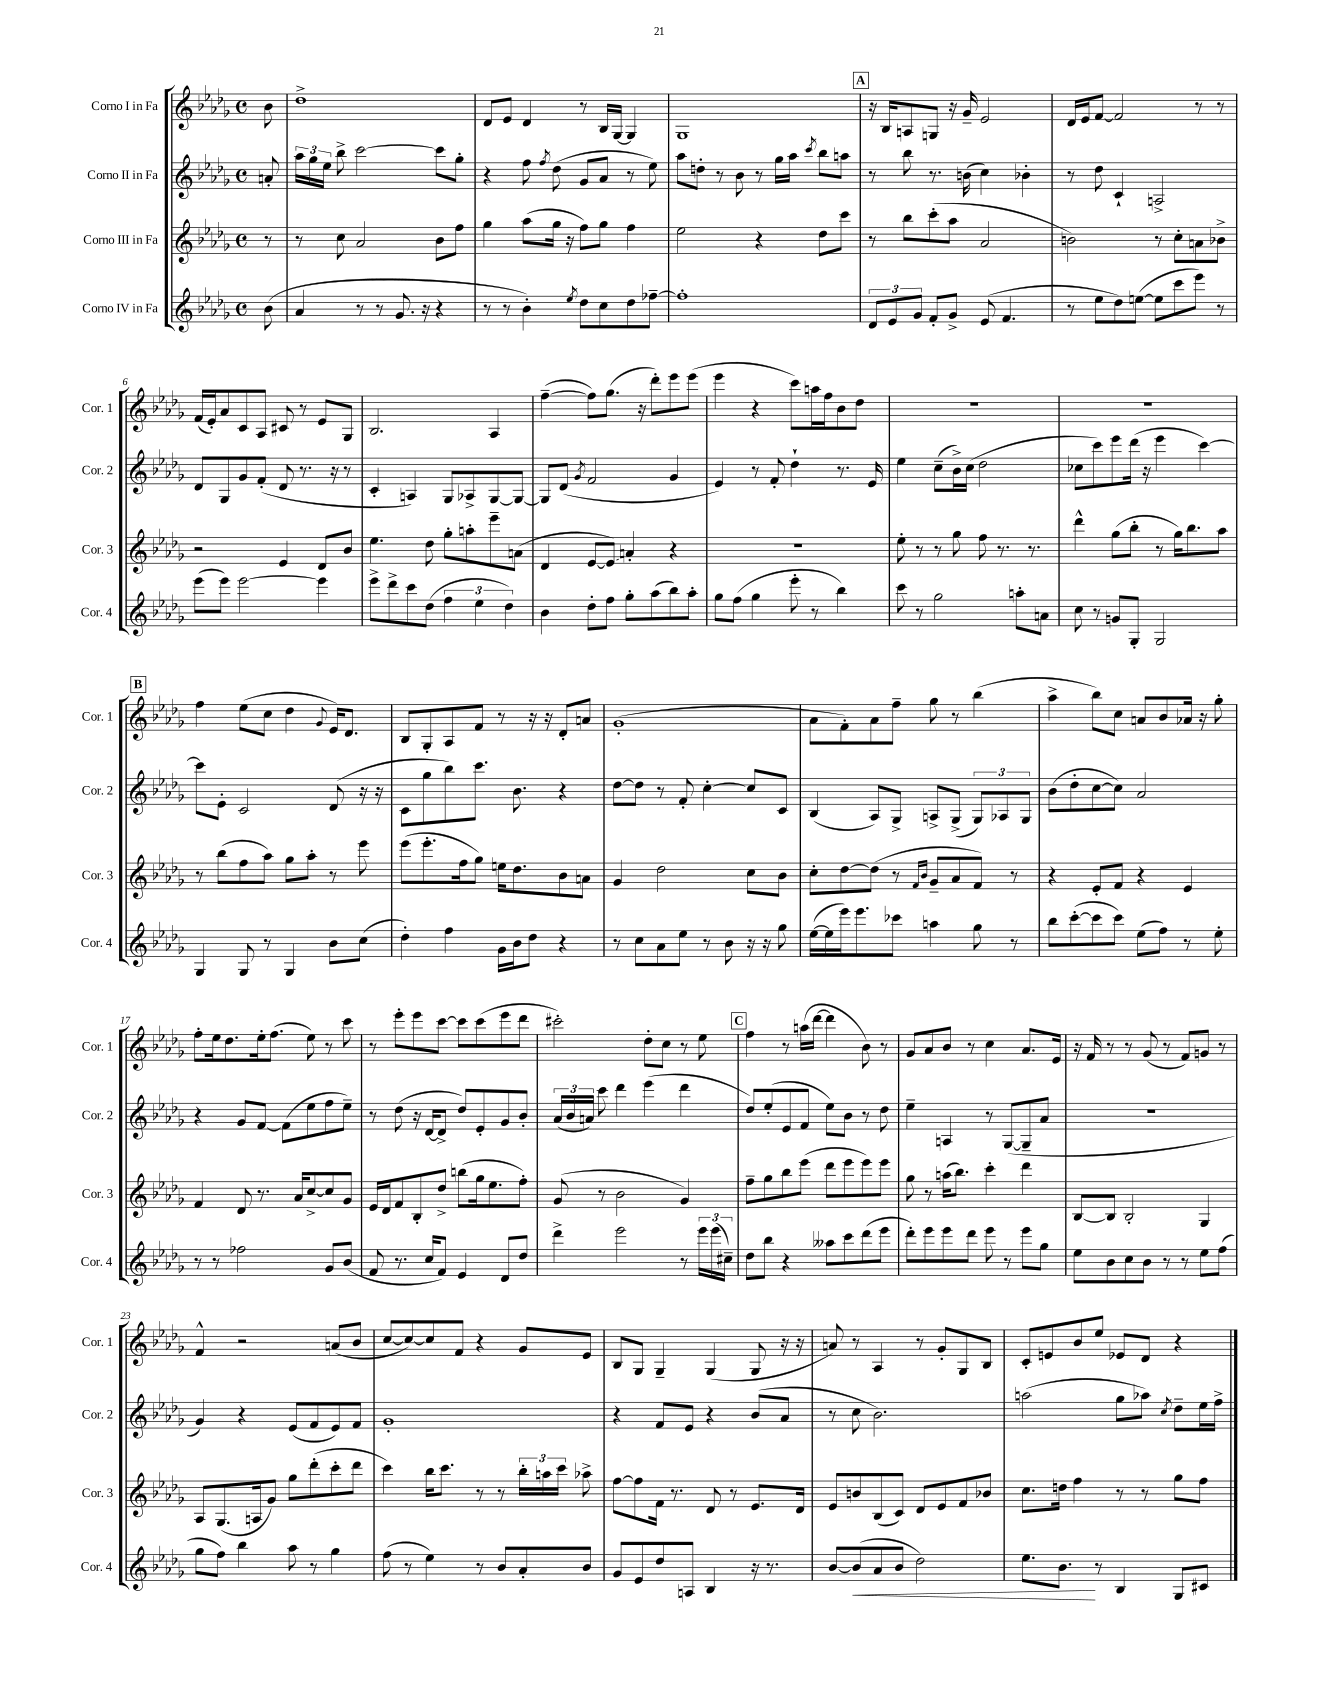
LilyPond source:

<<
\new StaffGroup <<
\new Staff = "s0" \with { instrumentName = "Corno I in Fa" shortInstrumentName = "Cor. 1" } {
    \clef treble \key des \major \defaultTimeSignature \time 4/4 \partial 8
    \autoBeamOff bes'8 |
    des''1-> |
    des'8[ ees'8] des'4 r8 bes16[ ges16]~ ges4 |
    ges1 |
    \mark \markup { \box "A" } r16 bes16[ a8 g8] r16 ges'16-- ees'2 |
    des'16[ ees'16 f'8]~ f'2 r8 r8 |
    f'16[( ees'16-.) aes'8 c'8 aes8] cis'8 r8 ees'8[ ges8] |
    bes2. aes4 |
    f''4~--( f''8[) ges''8.]( r16 des'''8[-.) ees'''8 ees'''8]( |
    ees'''4 r4 c'''8[) a''16 f''16 bes'8 des''8] |
    R1 |
    r1 |
    \mark \markup { \box "B" } f''4 ees''8[( c''8] des''4 \appoggiatura { ges'8 } ees'16[) des'8.] |
    bes8[ ges8-. aes8 f'8] r8 r16 r16 des'8[-. a'8] |
    ges'1-.( |
    aes'8[ f'8-.) aes'8 f''8]-- ges''8 r8 bes''4( |
    aes''4-> bes''8[) c''8] a'8[ bes'8 aes'16] r16 ges''8-. |
    f''8[-. ees''16 des''8. ees''16-. f''8.]( ees''8) r8 c'''8 |
    r8 ees'''8[-. ees'''8 c'''8]~ c'''8[ c'''8( ees'''8 des'''8] |
    cis'''2-.) des''8[-. c''8] r8 ees''8 |
    \mark \markup { \box "C" } f''4 r8 a''16[( des'''16]~ des'''4 bes'8) r8 |
    ges'8[ aes'8 bes'8] r8 c''4 aes'8.[ ees'16] |
    r16 f'16 r8 r8 ges'8( r8 f'8[) g'8] r8 |
    f'4-^ r2 a'8[( bes'8] |
    c''8[~ c''8~) c''8 f'8] r4 ges'8[ ees'8] |
    bes8[ ges8] ges4-- ges4( ges8 r16 r16 |
    a'8) r8 aes4 r8 ges'8[-. ges8 bes8] |
    c'8[-. e'8 bes'8 ees''8] ees'8[ des'8] r4 \bar "|." |
}
\new Staff = "s1" \with { instrumentName = "Corno II in Fa" shortInstrumentName = "Cor. 2" } {
    \clef treble \key des \major \defaultTimeSignature \time 4/4 \partial 8
    \autoBeamOff a'8-. |
    \tuplet 3/2 { aes''16[ ges''16 ees''16] } bes''8-> c'''2~ c'''8[ ges''8]-. |
    r4 f''8 \acciaccatura { f''8 } des''8( ges'8[ aes'8] r8 ees''8) |
    aes''8[ d''8]-. r8 bes'8 r8 ges''16[ aes''16] \acciaccatura { c'''8 } bes''8[ a''8] |
    \mark \markup { \box "A" } r8 bes''8 r8. b'16( c''4) bes'4-. |
    r8 des''8 c'4-! a2-> |
    des'8[ ges8 ges'8 f'8]-.( des'8 r8. r16 r8 |
    c'4-. a4) ges8[ aes8-> ges8~ ges8]~ |
    ges8[ des'8]( \acciaccatura { ges'8 } f'2 ges'4 |
    ees'4) r8 f'8-. des''4-! r8. ees'16 |
    ees''4 c''8[--( bes'16->) c''16]( des''2 |
    ces''8[ c'''8) ees'''8 des'''16]( r16 ees'''4 c'''4~) |
    \mark \markup { \box "B" } c'''8[ ees'8]-. c'2 des'8( r16 r16 |
    c'8[ ges''8 bes''8) c'''8.] bes'8. r4 |
    des''8[~ des''8] r8 f'8-. c''4~-. c''8[ c'8] |
    bes4( aes8[) ges8]-> a8[-> ges8]->( \tuplet 3/2 { ges8[) aes8 ges8] } |
    bes'8[( des''8-. c''8~ c''8]) aes'2 |
    r4 ges'8[ f'8]~ f'8[( ees''8 f''8 ees''8]--) |
    r8 des''8( r16 des'16[~ des'8]-> des''8[) ees'8-. ges'8 bes'8]-. |
    \tuplet 3/2 { aes'16[( bes'16 a'16]) } c'''8 des'''4 ees'''4( des'''4 |
    \mark \markup { \box "C" } des''8[) ees''8-.( ees'8 f'8] ees''8[) bes'8] r8 des''8 |
    ees''4-- a4 r8 ges8[~( ges8-- aes'8] |
    R1 |
    ges'4) r4 ees'8[( f'8 ees'8) f'8] |
    ges'1-. |
    r4 f'8[ ees'8] r4 bes'8[( aes'8] |
    r8 c''8 bes'2.) |
    a''2( ges''8[ aes''8]) \acciaccatura { c''8 } des''8[-- ees''16 f''16]-> \bar "|." |
}
\new Staff = "s2" \with { instrumentName = "Corno III in Fa" shortInstrumentName = "Cor. 3" } {
    \clef treble \key des \major \defaultTimeSignature \time 4/4 \partial 8
    \autoBeamOff r8 |
    r8 c''8 aes'2 bes'8[ f''8] |
    ges''4 aes''8[( ges''16] r16 f''8[) ges''8] f''4 |
    ees''2 r4 des''8[ c'''8] |
    \mark \markup { \box "A" } r8 bes''8[ c'''8-.( aes''8] aes'2 |
    b'2) r8 c''8[-. a'8 bes'8]-> |
    r2 ees'4 des'8[ bes'8] |
    ees''4. des''8 ges''8[-. a''8-. ees'''8-- a'8]( |
    des'4 ees'8[~ ees'8]\glissando) a'4-. r4 |
    R1 |
    ees''8-. r8 r8 ges''8 f''8 r8. r8. |
    des'''4-^ ges''8[( bes''8]-. r8 ges''16[) bes''8. aes''8] |
    \mark \markup { \box "B" } r8 bes''8[( f''8 aes''8]) ges''8[ aes''8]-. r8 ees'''8 |
    ees'''8[( ees'''8.-. f''16 ges''8]) e''16[ des''8. bes'8 a'8] |
    ges'4 des''2 c''8[ bes'8] |
    c''8[-. des''8~ des''8]( r8 \grace { f'16[ bes'16] } ges'8[-- aes'8 f'8]) r8 |
    r4 ees'8[-. f'8] r4 ees'4 |
    f'4 des'8 r8. aes'16[ c''8~-> c''8 ges'8] |
    ees'16[ des'16 f'8 bes8-. des''8]-> b''8[( ges''16 ees''8. f''8]-.) |
    ges'8( r8 bes'2 ges'4) |
    \mark \markup { \box "C" } f''8[-- ges''8 bes''8 ees'''8]( des'''8[ ees'''8 ees'''8) ees'''8] |
    ges''8 r8 a''16[( bes''8.]) c'''4-. des'''4 |
    bes8[~ bes8] bes2-. ges4 |
    aes8[ ges8.( a16 ges'8]) ges''8[ des'''8-.( c'''8-. des'''8] |
    c'''4) bes''16[ c'''8.] r8 r8 \tuplet 3/2 { bes''16[-. a''16 c'''16] } aes''8-> |
    f''8[~ f''8 f'16] r8. des'8 r8 ees'8.[ des'16] |
    ees'8[ b'8 bes8( c'8]) des'8[ ees'8 f'8 bes'8] |
    c''8.[ d''16] f''4 r8 r8 ges''8[ f''8] \bar "|." |
}
\new Staff = "s3" \with { instrumentName = "Corno IV in Fa" shortInstrumentName = "Cor. 4" } {
    \clef treble \key des \major \defaultTimeSignature \time 4/4 \partial 8
    \autoBeamOff bes'8( |
    aes'4 r8 r8 ges'8. r16 r4 |
    r8 r8 bes'4-.) \acciaccatura { ees''8 } des''8[ c''8 des''8 fes''8]~-- |
    fes''1-. |
    \mark \markup { \box "A" } \tuplet 3/2 { des'8[ ees'8 ges'8] } f'8[-. ges'8]-> ees'8( f'4. |
    r8 ees''8[ des''8) e''8]~( e''8[ c'''8 ees'''8]) r8 |
    ees'''8[( ees'''8]) ees'''2~ ees'''4 |
    ees'''8[-> des'''8-> c'''8 des''8]( \tuplet 3/2 { f''4 ees''4 des''4) } |
    bes'4 des''8[-. f''8] ges''8[-. aes''8( bes''8) aes''8]-. |
    ges''8[ f''8]( ges''4 ees'''8-. r8 bes''4) |
    c'''8 r8 ges''2 a''8[-. a'8] |
    c''8 r8 g'8[ ges8]-. ges2 |
    \mark \markup { \box "B" } ges4 ges8 r8 ges4 bes'8[ c''8]( |
    des''4-.) f''4 ges'16[ bes'16 des''8] r4 |
    r8 c''8[ aes'8 ees''8] r8 bes'8 r16 r16 ges''8 |
    ees''16[~( ees''16 ees'''16) ees'''8. ces'''8] a''4 ges''8 r8 |
    bes''8[ c'''8~-.( c'''8 c'''8]) ees''8[( f''8]) r8 ees''8-. |
    r8 r8 fes''2 ges'8[ bes'8]( |
    f'8 r8. c''16[ f'8]) ees'4 des'8[ des''8] |
    des'''4-> ees'''2 r8 \tuplet 3/2 { ees'''16[ ees'''16( cis''16]--) } |
    \mark \markup { \box "C" } des''8[ bes''8] r4 aeses''8[ c'''8 des'''8( ees'''8] |
    des'''8[-.) ees'''8 ees'''8 des'''8] ees'''8 r8 ees'''8[ ges''8] |
    ees''8[ bes'8 c''8 bes'8] r8 r8 ees''8[ f''8]( |
    ges''8[ f''8]) bes''4 aes''8 r8 ges''4 |
    f''8( r8 ees''4) r8 bes'8[ aes'8-. bes'8] |
    ges'8[ ees'8 des''8 a8] bes4 r16 r8. |
    bes'8[~ bes'8\<( aes'8 bes'8] des''2) |
    ees''8.[ bes'8.]\! r8 bes4 ges8[ cis'8] \bar "|." |
}
>>
>>
